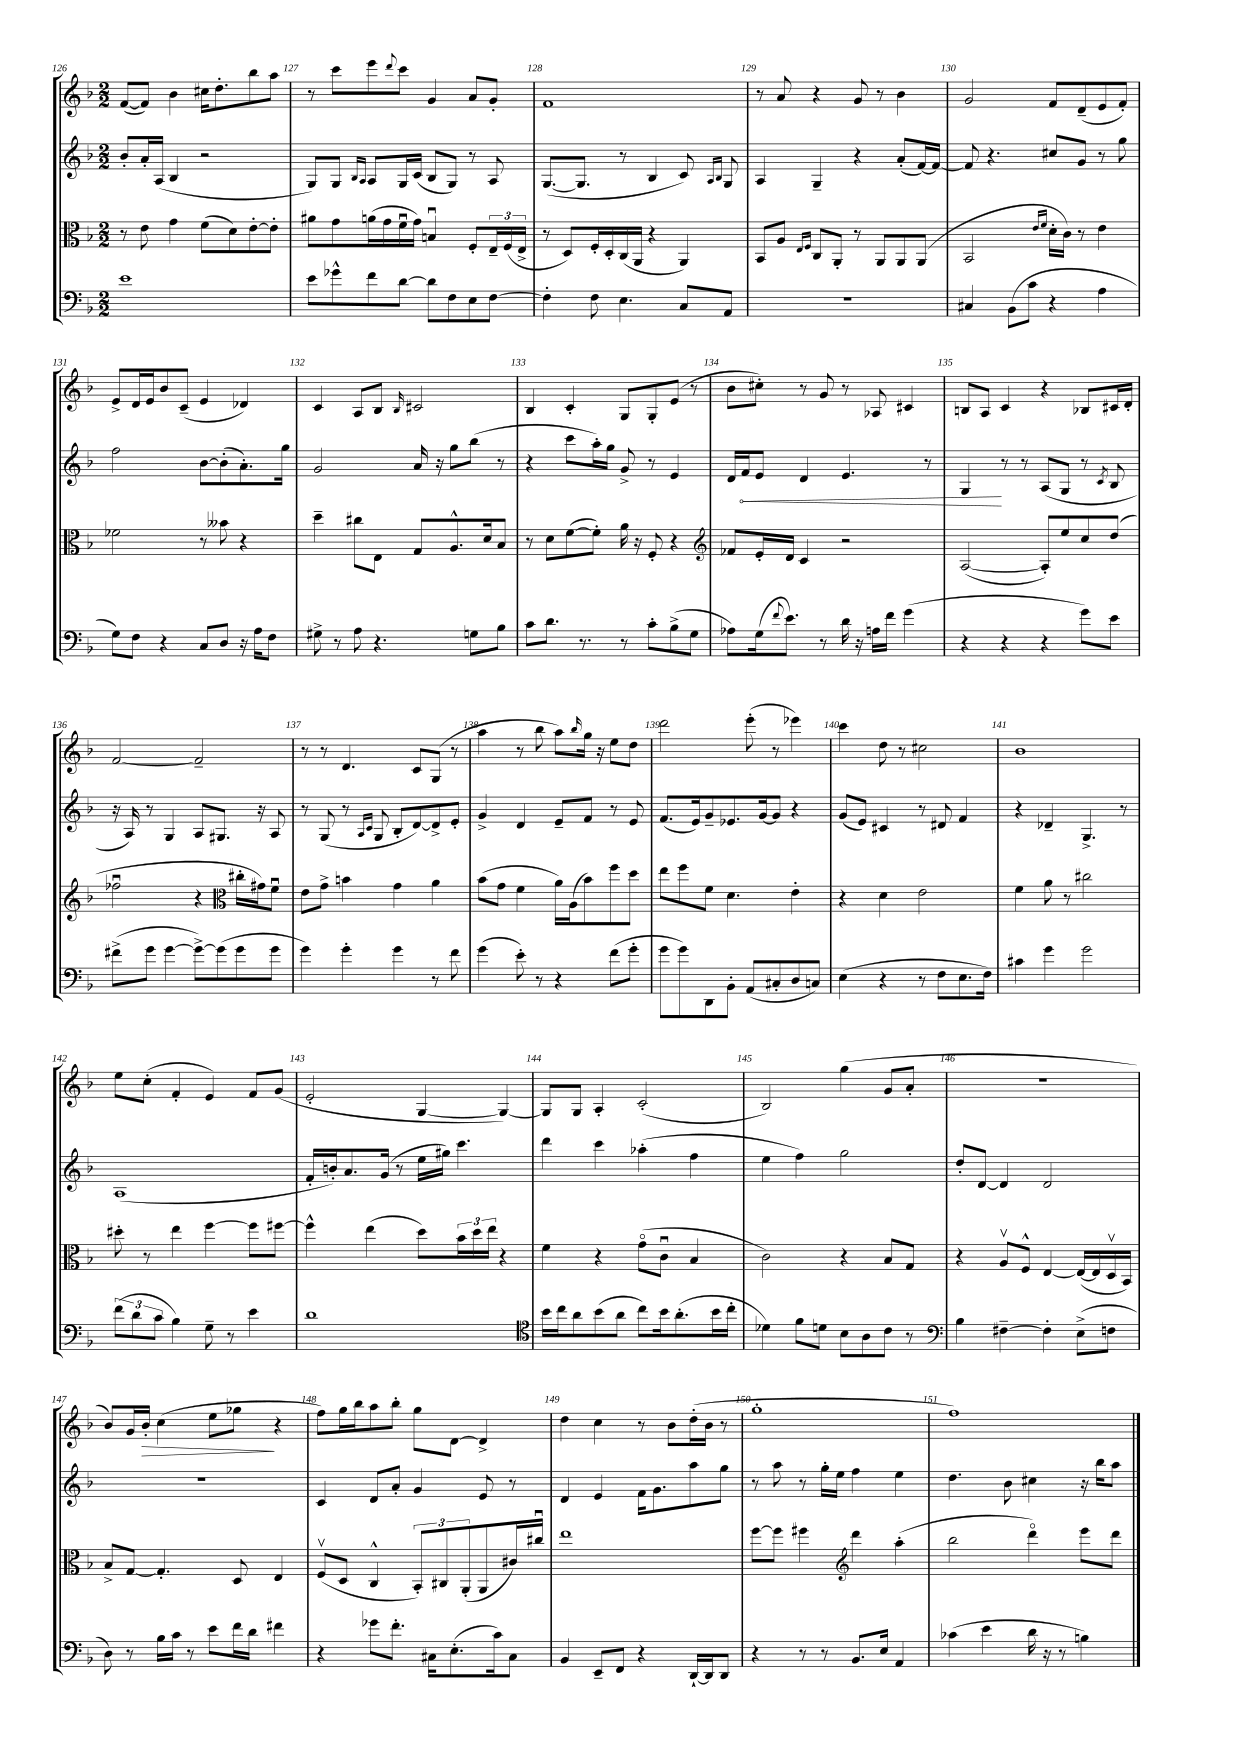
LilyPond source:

<<
\new StaffGroup <<
\new Staff = "s0" {
    \clef treble \key f \major \numericTimeSignature \time 2/2
    f'8~( f'8) bes'4 cis''16 d''8.-. bes''8 a''8 |
    r8 c'''8 e'''8 \appoggiatura { d'''8 } c'''8 g'4 a'8 g'8-. |
    f'1 |
    r8 a'8 r4 g'8 r8 bes'4 |
    g'2 f'8 d'8--( e'8 f'8-.) |
    e'8-> d'16 e'16 bes'8 c'8--( e'4 des'4) |
    c'4 a8 bes8 \grace { bes16 } cis'2 |
    bes4 c'4-. g8 g8-. e'8( r8 |
    bes'8 cis''8-.) r8 g'8 r8 aes8 cis'4 |
    b8 a8 c'4 r4 bes8 cis'16 d'16-. |
    f'2~ f'2-- |
    r8 r8 d'4. c'8 g8( r8 |
    a''4 r8 bes''8 a''8) \grace { bes''16 } g''16 r16 e''8 d''8 |
    d'''2 e'''8-.( r8 ees'''4) |
    c'''4 d''8 r8 cis''2 |
    bes'1 |
    e''8 c''8-.( f'4-. e'4) f'8 g'8( |
    e'2-. g4~ g4~) |
    g8 g8 a4-. c'2-.( |
    bes2) g''4( g'8 a'8-. |
    R1 |
    bes'8) g'16 bes'16-.\> c''4( e''8 ges''8\! r4 |
    f''8) g''16 bes''16 a''8 bes''8-. g''8 d'8~ d'4-> |
    d''4 c''4 r8 bes'8 d''16-.( bes'16 r8 |
    g''1-. |
    f''1) \bar "|." |
}
\new Staff = "s1" {
    \clef treble \key f \major \numericTimeSignature \time 2/2
    bes'8-. a'16-. a16( bes4 r2 |
    g8) g8 \grace { bes16 a16 } a8 g16 c'16( bes8 g8) r8 a8 |
    g8.~( g8. r8 bes4 c'8) \grace { a16 bes16 } g8 |
    a4 g4-- r4 a'8-.( f'16~) f'16~ |
    f'8 r4. cis''8 g'8 r8 g''8 |
    f''2 bes'8~ bes'8-.( a'8.-.) g''16 |
    g'2 a'16 r16 g''8 bes''8( r8 |
    r4 c'''8 a''16-.) g''16 g'8-> r8 e'4 |
    d'16 \once \override Hairpin.circled-tip = ##t f'16\< e'8 d'4 e'4. r8 |
    g4\! r8 r8 a8( g8 r8 \acciaccatura { c'8 } bes8 |
    r16 a16) r8 g4 a8 gis8. r16 a8 |
    r8 g8( r8 \grace { a16 c'16 } g8 bes8-. d'8~) d'8-> e'8-. |
    g'4-> d'4 e'8-- f'8 r8 e'8 |
    f'8.( e'16) g'8-- ees'8. g'16~ g'8 r4 |
    g'8( e'8) cis'4 r8 dis'8 f'4 |
    r4 des'4-- g4.-> r8 |
    a1( |
    f'16-. b'16-.) a'8. g'16( r8 e''16 gis''16) c'''4. |
    d'''4 c'''4 aes''4-.( f''4 |
    e''4 f''4) g''2 |
    d''8-. d'8~ d'4 d'2 |
    r1 |
    c'4 d'8 a'8-. g'4 e'8 r8 |
    d'4 e'4 f'16 g'8. a''8 g''8 |
    r8 a''8 r8 g''16-. e''16 f''4 e''4 |
    d''4. bes'8 cis''4 r16 bes''16 a''8 \bar "|." |
}
\new Staff = "s2" {
    \clef alto \key f \major \numericTimeSignature \time 2/2
    r8 e'8 g'4 f'8( d'8) e'8~-. e'8-. |
    ais'8 g'8 a'16( g'16 f'16\downbow g'16) b4\downbow f8-. \tuplet 3/2 { e16-- f16( e16-> } |
    r8 d8) f16-. d16-. c16( a,16 r4 a,4) |
    bes,8 a8 \grace { e16 f16 } c8 a,8-. r8 a,8 a,8 a,8( |
    bes,2 \grace { e'16 f'16 } d'16-. c'16) r8 e'4 |
    fes'2 r8 beses'8 r4 |
    d''4-- cis''8 e8 g8 a8.-^ d'16 bes8 |
    r8 d'8 f'8~( f'8-.) a'16 r16 f8-. r4 |
    \clef treble fes'8 e'16-. d'16 c'4 r2 |
    a2~( a8-.) e''8 c''8 d''8( |
    fes''2\downbow r4 \clef alto cis''16-. gis'16) f'8\downbow |
    e'8 g'8-> b'4 g'4 a'4 |
    bes'8( g'8 f'4 a'16) a16( bes'8) f''8 d''8 |
    e''8 f''8 f'8 d'4. e'4-. |
    r4 d'4 e'2 |
    f'4 a'8 r8 cis''2 |
    dis''8-. r8 e''4 f''4~ f''8 fis''8~ |
    fis''4-^ e''4( d''8) \tuplet 3/2 { bes'16 d''16 e''16 } r4 |
    f'4 r4 g'8\flageolet( c'8\downbow bes4 |
    c'2) r4 bes8 g8 |
    r4 a8\upbow f8-^ e4~ e16~( e16 d16\upbow bes,16) |
    bes8-> g8~ g4.-. d8 e4 |
    f8\upbow( d8 c4-^ \tuplet 3/2 { bes,8-.) cis8 a,8-.( } a,8 cis'16) cis''16\downbow |
    e''1 |
    f''8~ f''8 fis''4 \clef treble d'''4 a''4-.( |
    bes''2 d'''4\flageolet) e'''8 d'''8 \bar "|." |
}
\new Staff = "s3" {
    \clef bass \key f \major \numericTimeSignature \time 2/2
    e'1 |
    e'8 ges'8-^ f'8 d'8~ d'8 f8 e8 f8~ |
    f4-. f8 e4. c8 a,8 |
    R1 |
    cis4 bes,8( c'8 r4 a4 |
    g8) f8 r4 c8 d8 r16 a16 f8 |
    gis8-> r8 a8 r4. g8 bes8 |
    c'8 d'8. r8. r8 c'8-. bes8->( g8 |
    aes8) g16( \appoggiatura { f'8 } e'8.) r8 d'16 r16 a16 f'16 g'4( |
    r4 r4 r4 g'8) e'8 |
    fis'8->( g'8 g'4~ g'8~->) g'8( g'8 g'8 |
    g'4) g'4-. g'4 r8 f'8 |
    g'4( e'8-.) r8 r4 f'8( g'8-. |
    g'8 g'8) d,8 bes,8-. a,8( cis8-. d8 c8) |
    e4( r4 r8 f8 e8. f16) |
    cis'4 g'4 g'2 |
    \tuplet 3/2 { f'8( d'8 c'8 } bes4) g8-- r8 e'4 |
    d'1 |
    \clef tenor bes'16 c''16 a'8 bes'8( a'8 c''8) bes'16 a'8.-.( bes'16 c''16-. |
    des'4) f'8 d'8 bes8 a8 c'8 r8 |
    \clef bass bes4 fis4~-- fis4-. e8->( f8 |
    d8) r8 bes16 c'16 r8 e'8 f'16 d'16 fis'4 |
    r4 ges'8 f'8.-. cis16 e8.-.( c'16) cis8 |
    bes,4 e,8-- f,8 r4 d,16~-! d,16 d,8 |
    r4 r8 r8 bes,8. e16 a,4 |
    ces'4( e'4 d'16 r16 r8 b4) \bar "|." |
}
>>
>>
\layout { \context { \Score currentBarNumber = #126 \override BarNumber.break-visibility = ##(#f #t #t) barNumberVisibility = #all-bar-numbers-visible } }
